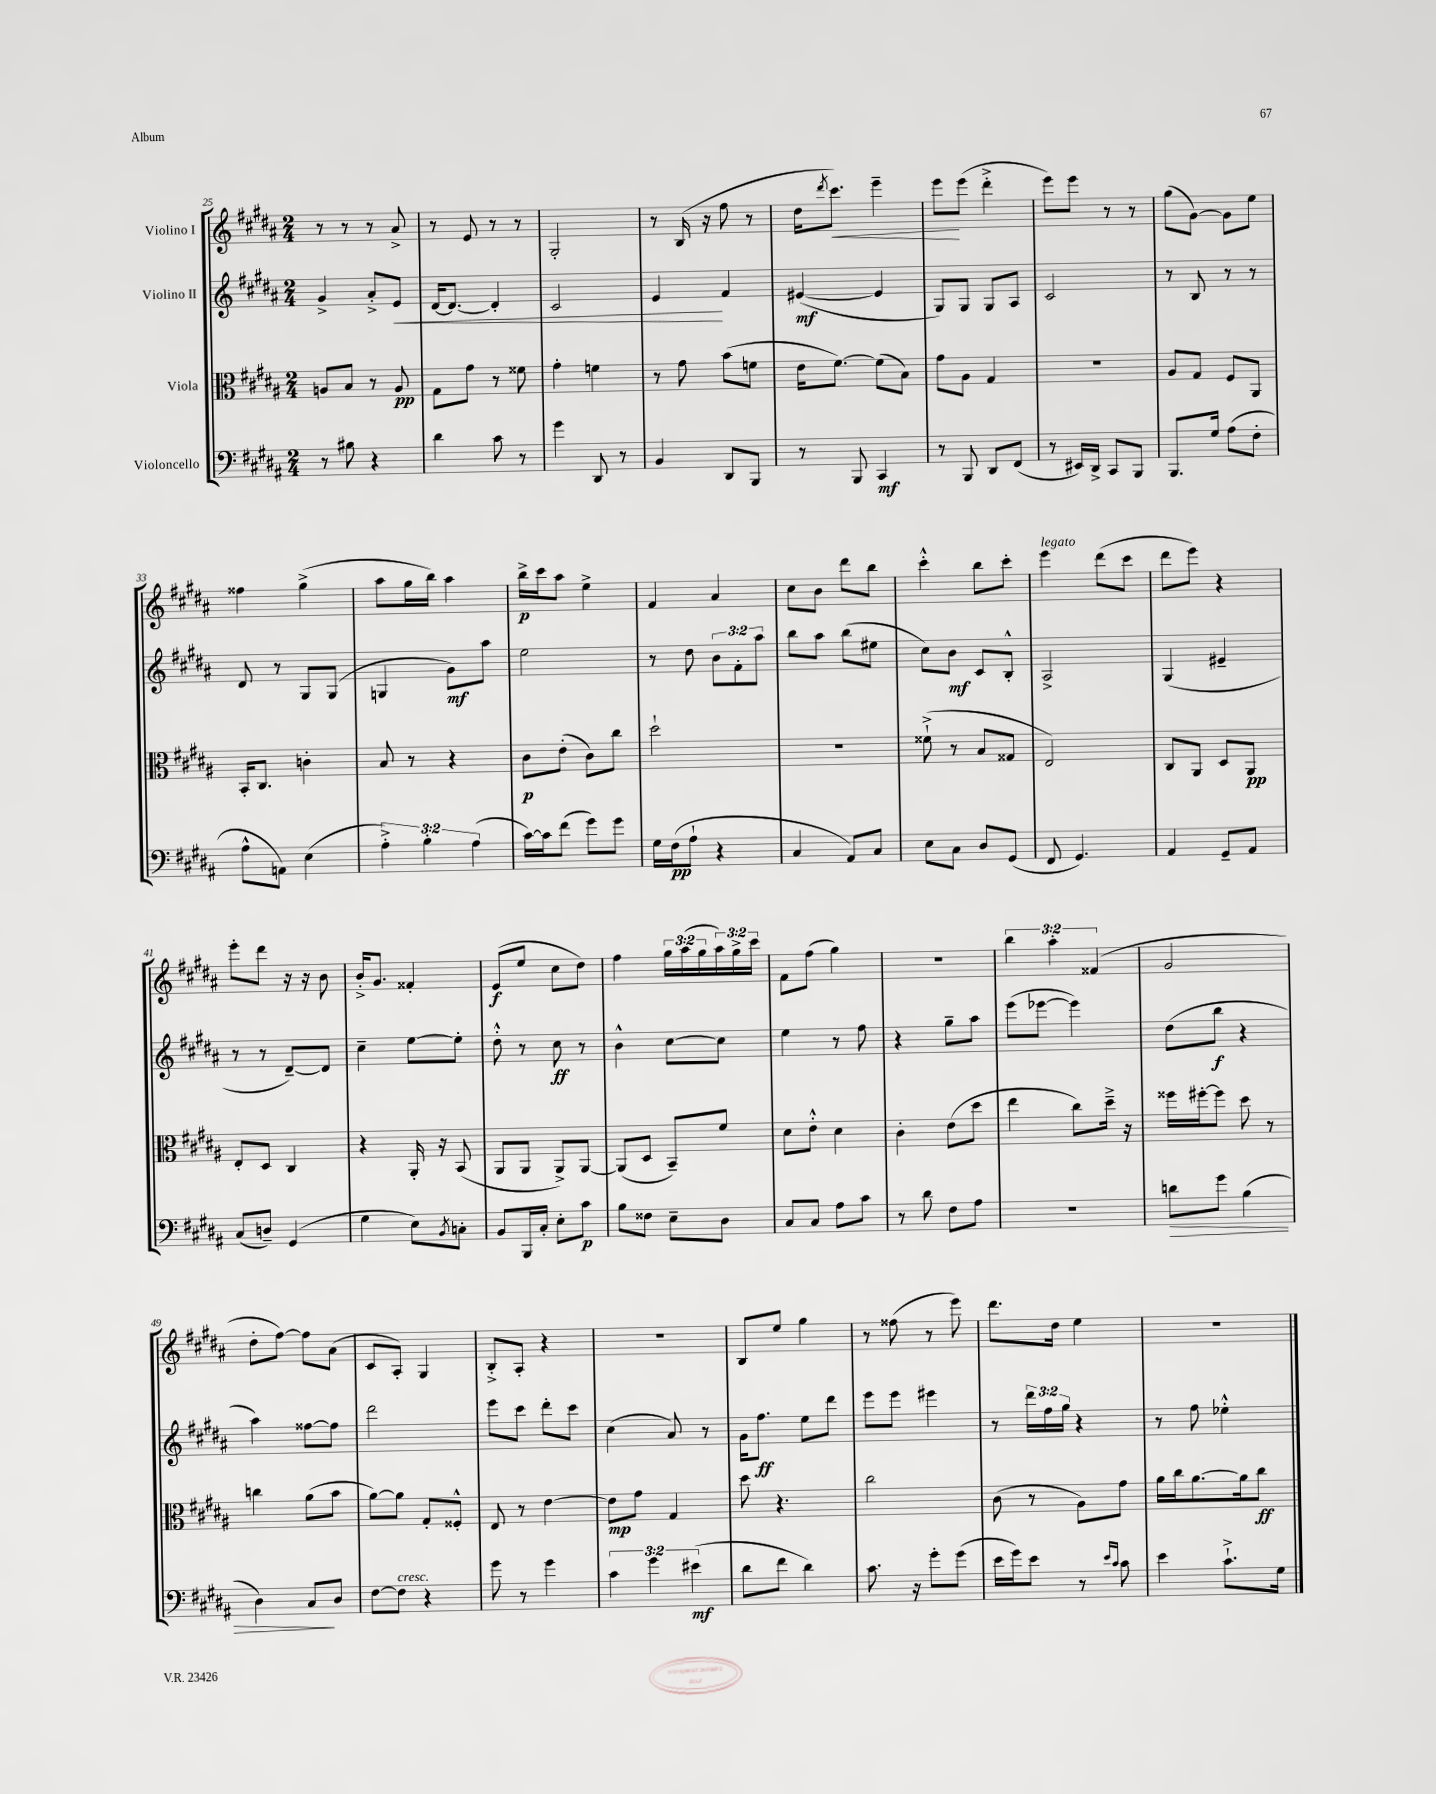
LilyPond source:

<<
\new StaffGroup <<
\new Staff = "s0" \with { instrumentName = "Violino I" } {
    \clef treble \key b \major \numericTimeSignature \time 2/4 \override Staff.TupletNumber.text = #tuplet-number::calc-fraction-text
    r8 r8 r8 ais'8-> |
    r8 e'8 r8 r8 |
    gis2-. |
    r8 b16( r16 fis''8 r8 |
    dis''16 \acciaccatura { dis'''8 } cis'''8.\<) e'''4-- |
    e'''8\! e'''8( dis'''4-.-> |
    e'''8) e'''8 r8 r8 |
    gis''8( gis'8~) gis'8 e''8 |
    fisis''4 gis''4->( |
    ais''8 gis''16 b''16) ais''4 |
    b''16->\p cis'''16 ais''8 e''4-> |
    fis'4 ais'4 |
    cis''8 b'8 dis'''8 b''8 |
    cis'''4-.-^ b''8 cis'''8-. |
    e'''4^\markup { \italic "legato" } dis'''8( cis'''8 |
    dis'''8 e'''8) r4 |
    e'''8-. dis'''8 r16 r16 b'8 |
    b'16-.-> gis'8. fisis'4-. |
    e'8\f( e''8 cis''8 dis''8) |
    fis''4 \tuplet 3/2 { gis''16 ais''16( gis''16 } \tuplet 3/2 { ais''16) gis''16-> cis'''16 } |
    fis'8 fis''8( gis''4) |
    r2 |
    \tuplet 3/2 { b''4 ais''4-. fisis'4( } |
    gis'2 |
    dis''8-. fis''8~) fis''8 ais'8( |
    cis'8 ais8-.) gis4 |
    b8-.-> ais8-. r4 |
    R2 |
    b8 e''8 gis''4 |
    r8 fisis''8( r8 e'''8) |
    dis'''8. dis''16 e''4 |
    R2 \bar "|." |
}
\new Staff = "s1" \with { instrumentName = "Violino II" } {
    \clef treble \key b \major \numericTimeSignature \time 2/4 \override Staff.TupletNumber.text = #tuplet-number::calc-fraction-text
    gis'4-> ais'8-.-> e'8\< |
    dis'16~ dis'8.~ dis'4-. |
    cis'2 |
    e'4\! fis'4 |
    eis'4~\mf( eis'4 |
    gis8) gis8 gis8 ais8 |
    cis'2 |
    r8 b8 r8 r8 |
    dis'8 r8 gis8 gis8( |
    g4 gis'8\mf) ais''8 |
    e''2 |
    r8 dis''8 \tuplet 3/2 { b'8 fis'8-. ais''8 } |
    b''8 ais''8 b''8( eis''8 |
    cis''8) b'8\mf cis'8 b8-.-^ |
    ais2-> |
    gis4( eis'4-- |
    r8 r8 dis'8~--) dis'8 |
    cis''4-- e''8~ e''8-. |
    dis''8-.-^ r8 cis''8\ff r8 |
    b'4-^ cis''8~ cis''8 |
    e''4 r8 fis''8 |
    r4 gis''8-- ais''8 |
    e'''8( ees'''8~ ees'''4) |
    dis''8( b''8\f r4 |
    ais''4) fisis''8~ fisis''8 |
    dis'''2 |
    e'''8 cis'''8 dis'''8-. cis'''8 |
    cis''4( ais'8) r8 |
    gis'16 fis''8.\ff e''8 dis'''8 |
    e'''8 e'''8 eis'''4 |
    r8 \tuplet 3/2 { dis'''16 fis''16 gis''16 } r4 |
    r8 fis''8 ees''4-.-^ \bar "|." |
}
\new Staff = "s2" \with { instrumentName = "Viola" } {
    \clef alto \key b \major \numericTimeSignature \time 2/4
    a8 b8 r8 a8\pp |
    gis8 gis'8 r8 fisis'8 |
    gis'4-. f'4 |
    r8 gis'8 b'8( f'8 |
    e'16 fis'8.~) fis'8( b8) |
    gis'8 ais8 gis4 |
    r2 |
    ais8 gis8 fis8 ais,8 |
    b,16-. cis8. c'4-. |
    b8 r8 r4 |
    cis'8\p e'8-.( cis'8) cis''8 |
    dis''2-! |
    r2 |
    fisis'8-!->( r8 b8 gisis8 |
    e2) |
    cis8 ais,8 dis8 ais,8\pp |
    e8-. dis8 cis4 |
    r4 ais,16-. r16 b,8( |
    ais,8 ais,8 ais,8->) ais,8~ |
    ais,8( dis8 b,8--) fis'8 |
    dis'8 e'8-.-^ dis'4 |
    cis'4-. e'8( dis''8 |
    e''4 cis''8) dis''16---> r16 |
    fisis''16 fis''16~-. fis''8 dis''8 r8 |
    c''4 ais'8( b'8 |
    ais'8~) ais'8 gis8-. fisis8-.-^ |
    e8 r8 e'4~ |
    e'8\mp gis'8 gis4 |
    dis''8 r4. |
    cis''2 |
    cis'8( r8 ais8) gis'8 |
    ais'16 cis''16 ais'8.~ ais'16 cis''8\ff \bar "|." |
}
\new Staff = "s3" \with { instrumentName = "Violoncello" } {
    \clef bass \key b \major \numericTimeSignature \time 2/4 \override Staff.TupletNumber.text = #tuplet-number::calc-fraction-text
    r8 bis8 r4 |
    dis'4 cis'8 r8 |
    gis'4 dis,8 r8 |
    b,4 dis,8 b,,8 |
    r8 b,,8 cis,4\mf |
    r8 b,,8 dis,8 fis,8( |
    r8 eis,16) dis,16-> cis,8 b,,8 |
    b,,8. gis16 ais8( fis8-. |
    ais8-^ a,8) e4( |
    \tuplet 3/2 { ais4-.->) b4-. ais4( } |
    cis'16~) cis'16 fis'8( gis'8) gis'8 |
    gis16 fis16\pp( ais8-! r4 |
    cis4 ais,8) cis8 |
    e8 cis8 dis8 gis,8( |
    fis,8 gis,4.) |
    ais,4 gis,8-- ais,8 |
    cis8( d8--) gis,4( |
    gis4 e8) \acciaccatura { b,8 } c8-. |
    b,8 b,,16 cis16-. e8-. cis'8\p |
    b8 fisis8 e8-- dis8 |
    cis8 cis8 ais8 cis'8 |
    r8 dis'8 fis8 ais8 |
    r2 |
    d'8\> gis'8 b4( |
    dis4) cis8\! dis8 |
    fis8~ fis8^\markup { \italic "cresc." } r4 |
    gis'8 r8 gis'4 |
    \tuplet 3/2 { cis'4 gis'4 eis'4\mf( } |
    dis'8 fis'8 dis'4) |
    cis'8. r16 gis'8-. gis'8( |
    e'16 gis'16) e'8 r8 \grace { e'16 cis'16 } cis'8 |
    e'4 cis'8.-!-> gis16 \bar "|." |
}
>>
>>
\layout { \context { \Score currentBarNumber = #25 } }
